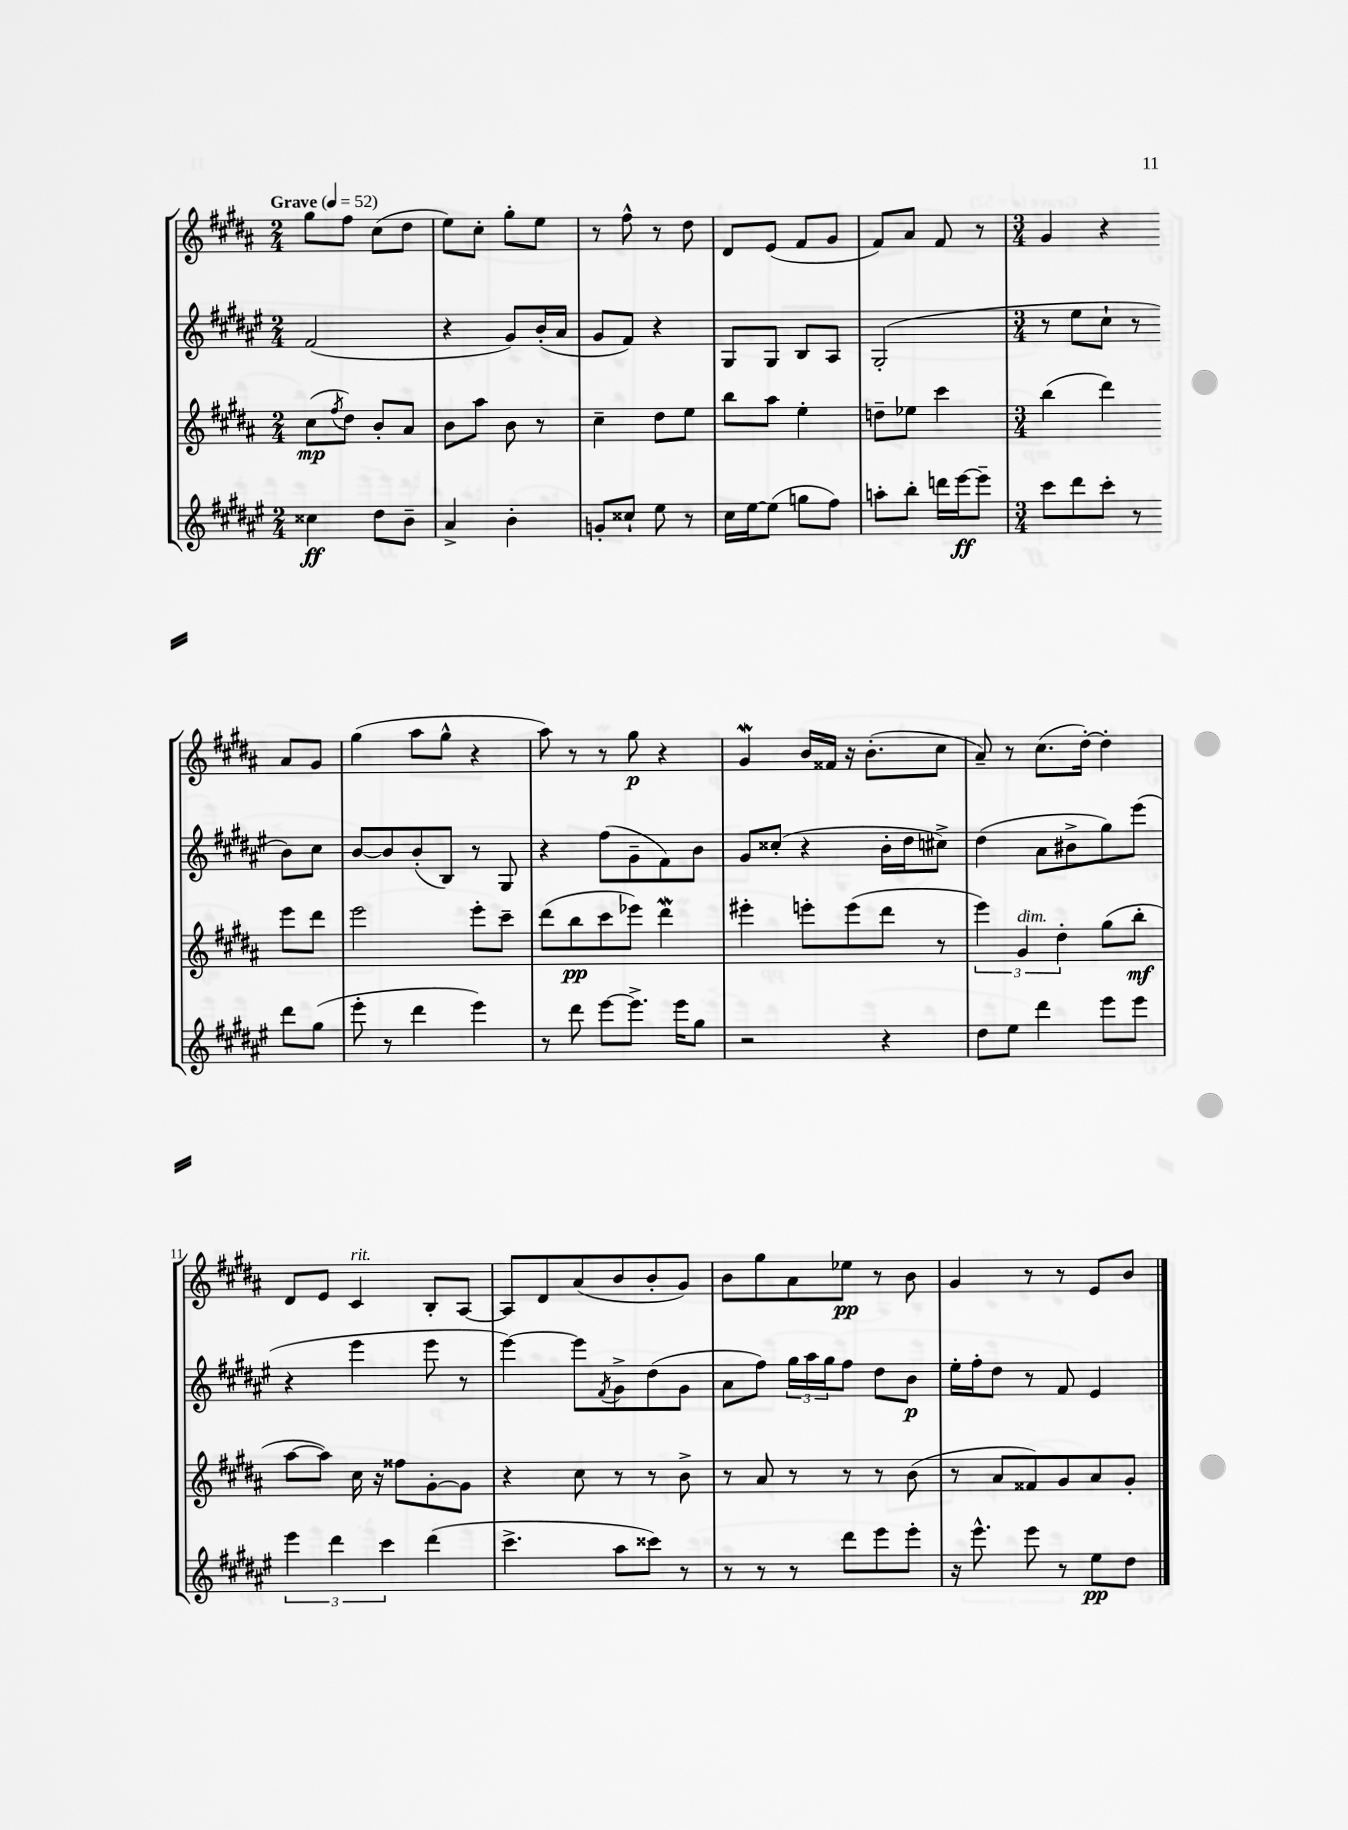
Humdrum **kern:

**kern	**kern	**kern	**kern
*staff4	*staff3	*staff2	*staff1
*clefG2	*clefG2	*clefG2	*clefG2
*k[f#c#g#d#a#e#]	*k[f#c#g#d#a#]	*k[f#c#g#d#a#e#]	*k[f#c#g#d#a#]
*M2/4	*M2/4	*M2/4	*M2/4
*MM52	*MM52	*MM52	*MM52
4cc##\	(8cc#\L	(2f#/	8gg#\L
.	8qff#/	.	.
.	8dd#\J)	.	8ff#\J
8dd#\L	8b'/L	.	(8cc#\L
8b~\J	8a#/J	.	8dd#\J
=	=	=	=
4a#^/	8b\L	4r	8ee\L)
.	8aa#\J	.	8cc#'\J
4b'\	8b\	8g#/L)	8gg#'\L
.	8r	(16b'/L	8ee\J
.	.	16a#/JJ	.
=	=	=	=
8g'/L	4cc#~\	8g#/L	8r
8cc##`/J	.	8f#/J)	8ff#^^\
8ee#\	8dd#\L	4r	8r
8r	8ee\J	.	8dd#\
=	=	=	=
16cc#\LL	8bb\L	8G#/L	8d#/L
[16ee#\J	.	.	.
(8ee#\]J	8aa#\J	8G#/J	(8e/J
8gg\L	4ee'\	8B/L	8f#/L
8ff#\J)	.	8A#/J	8g#/J
=	=	=	=
8aa'\L	8dd~\L	(2G#'/	8f#/L)
8bb'\J	8ee-\J	.	8a#/J
16ddd\LL	4ccc#\	.	8f#/
[16eee#\J	.	.	.
8eee#~\]J	.	.	8r
=	=	=	=
*M3/4	*M3/4	*M3/4	*M3/4
8ccc#\L	(4bb\	8r	4g#/
8ddd#\	.	8ee#\L	.
8ccc#'\J	4ddd#\)	8cc#`\J	4r
8r	.	8r	.
8ddd#\L	8eee\L	8b\L)	8a#/L
(8gg#\J	8ddd#\J	8cc#\J	8g#/J
=	=	=	=
8eee#'\	2eee\	[8b/L	(4gg#\
8r	.	8b/]	.
4ddd#\	.	(8b'/	8aa#\L
.	.	8B/J)	8gg#^^\J
4eee#\)	8eee'\L	8r	4r
.	8ccc#~\J	8G#/	.
=	=	=	=
8r	(8ddd#\L	4r	8aa#\)
8ddd#\	8bb\	.	8r
[8eee#\L	8ccc#\	(8ff#\L	8r
8.eee#^\]J	8eee-\J)	8g#~\	8gg#\
.	4ddd#\	8f#\)	4r
16eee#\LK	.	.	.
8gg#\J	.	8b\J	.
=	=	=	=
2r	4eee#'\	8g#/L	4g#/
.	.	(8cc##'/J	.
.	8eee'\L	4r	16b/LL
.	.	.	16f##/JJ
.	(8eee\	.	16r
.	.	.	(8.b'\L
4r	8ddd#\J	16b'\LL	.
.	.	16dd#\J	.
.	8r	8cc#^\J)	8cc#\J
=	=	=	=
8dd#\L	6eee\)	(4dd#\	8a#~/)
8ee#\J	.	.	8r
.	6g#/	.	.
4ddd#\	.	8a#\L	(8.cc#\L
.	6dd#'\	.	.
.	.	8b#^\	.
.	.	.	[16dd#'\Jk)
8eee#\L	(8gg#\L	8gg#\)	4dd#'\]
8eee#\J	8bb'\J	(8eee#\J	.
=	=	=	=
6eee#\	[8aa#\L	4r	8d#/L
.	8aa#\]J)	.	8e/J
6ddd#\	.	.	.
.	16cc#\	4eee#\	4c#/
.	16r	.	.
6ccc#\	.	.	.
.	8ff##\L	.	.
(4ddd#\	[8g#'\	8eee#\	8B'/L
.	8g#\]J	8r	[8A#/J
=	=	=	=
4.ccc#^\	4r	[4eee#\)	8A#/]L
.	.	.	8d#/
.	8cc#\	8eee#\]L	(8a#/
.	.	8qf#/	.
8aa#\L	8r	8g#^\	8b/
8ccc##\J)	8r	(8dd#\	8b'/
8r	8b^\	8g#\J	8g#/J)
=	=	=	=
8r	8r	8a#\L	8b\L
8r	8a#/	8ff#\J)	8gg#\
8r	8r	24gg#\LL	8a#\
.	.	24aa#\	.
.	.	24gg#\J	.
8ddd#\L	8r	8ff#\J	8ee-\J
8eee#\	8r	8dd#\L	8r
8eee#'\J	(8b\	8b\J	8b\
=	=	=	=
16r	8r	16ee#'\LL	4g#/
8.eee#^^\	.	16ff#'\J	.
.	8a#/L	8dd#\J	.
8eee#\	8f##/)	8r	8r
8r	8g#/	8f#/	8r
8ee#\L	8a#/	4e#/	8e/L
8dd#\J	8g#'/J	.	8b/J
==	==	==	==
*-	*-	*-	*-
